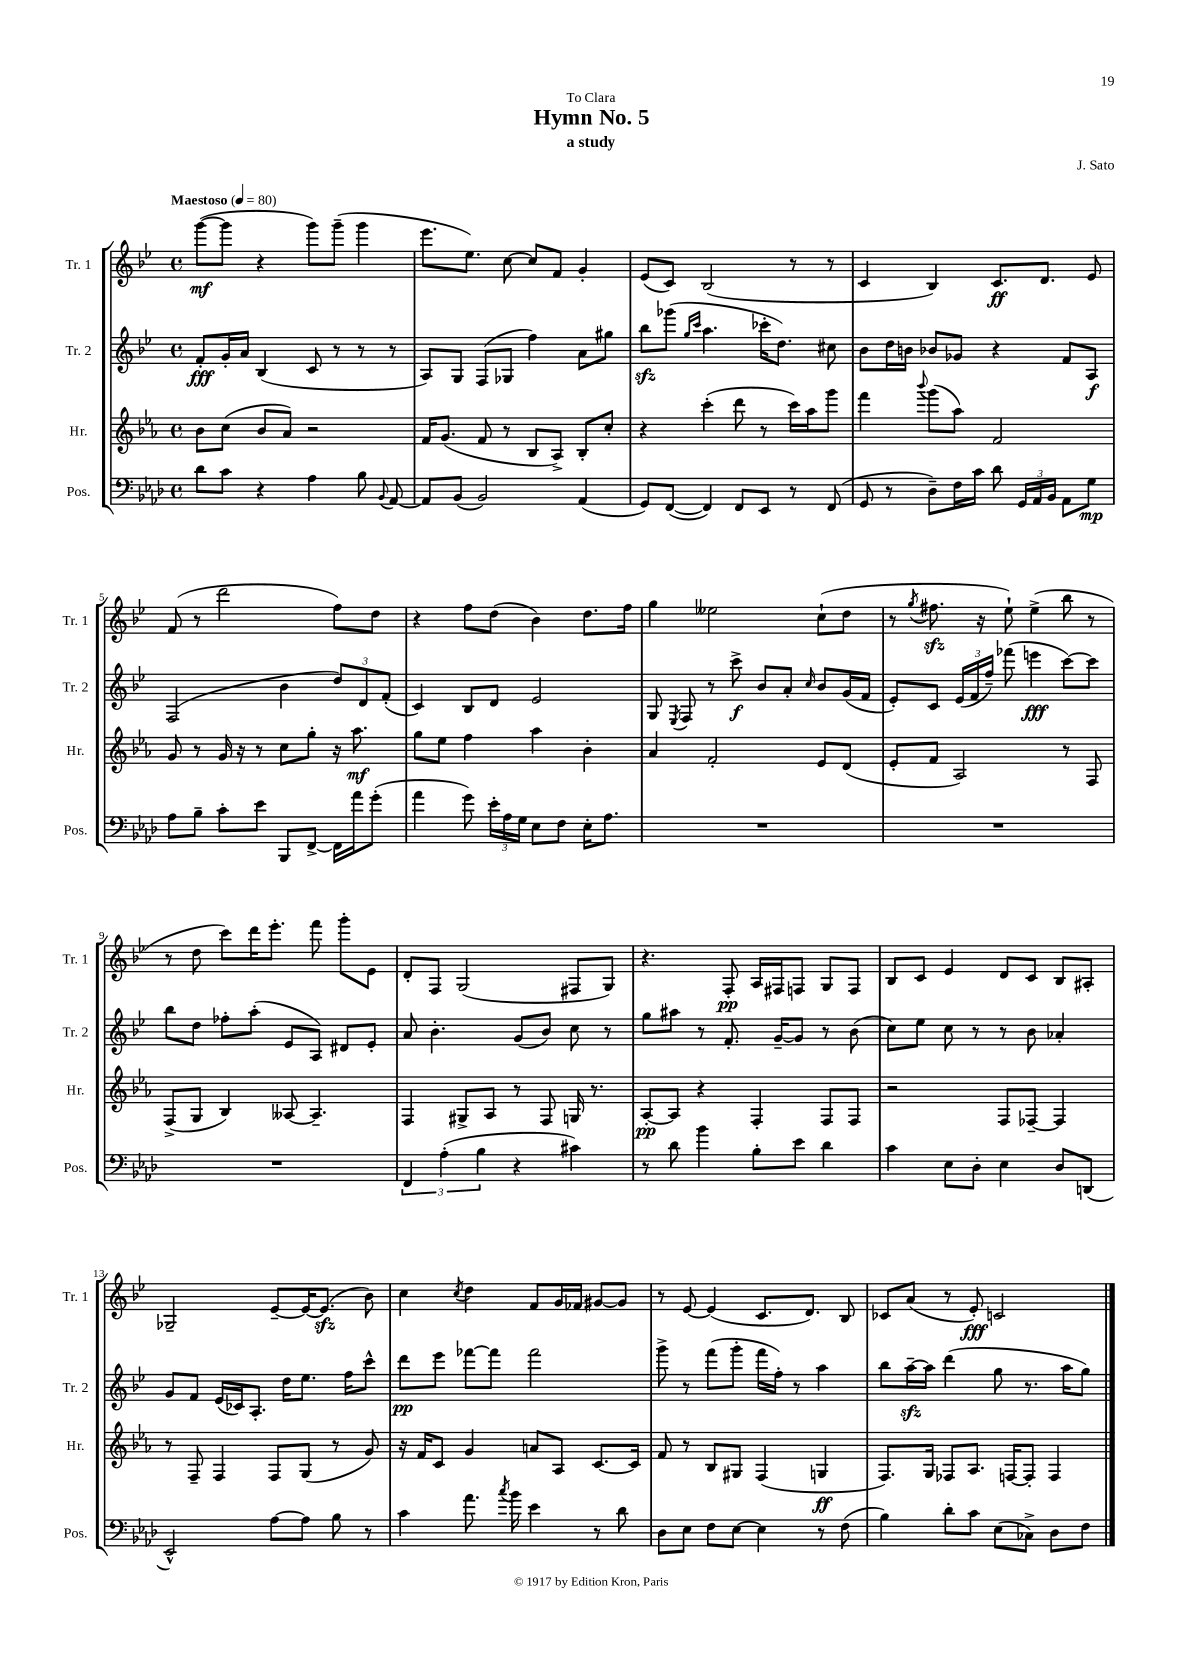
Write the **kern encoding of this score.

**kern	**kern	**kern	**kern
*staff4	*staff3	*staff2	*staff1
*clefF4	*clefG2	*clefG2	*clefG2
*k[b-e-a-d-]	*k[b-e-a-]	*k[b-e-]	*k[b-e-]
*M4/4	*M4/4	*M4/4	*M4/4
*met(c)	*met(c)	*met(c)	*met(c)
*MM80	*MM80	*MM80	*MM80
8d-	8b-	8f'	([8ggg
8c	(8cc	16g'	8ggg]
.	.	16a	.
4r	8b-	(4B-	4r
.	8a-)	.	.
4A-	2r	8c	8ggg)
.	.	8r	(8ggg~
8B-	.	8r	4ggg
8qqBB-	.	.	.
[8AA-	.	8r	.
=	=	=	=
8AA-]	16f	8A)	8.eee-
.	(8.g	.	.
(8BB-	.	8G	.
.	.	.	8.ee-)
2BB-)	8f	(8F	.
.	8r	8G-	[8cc
.	8B-	4ff)	8cc]
.	8A-^)	.	8f
(4AA-	8B-'	8a	4g'
.	8cc'	8gg#	.
=	=	=	=
8GG)	4r	8bb-	(8e-
([8FF	.	(8ggg-	8c)
.	.	16qqgg	.
.	.	16qqccc	.
4FF])	(4ccc'	4.aa	(2B-
8FF	8ddd	.	.
8EE-	8r	16ccc-'	.
.	.	8.dd)	.
8r	16ccc)	.	8r
.	16aa-	.	.
(8FF	8ggg	8cc#	8r
=	=	=	=
8GG	4fff	8b-	4c
8r	.	16dd	.
.	.	16b	.
.	8qqbbb-	.	.
8D-~)	(8ggg	8b-	4B-)
16F	8aa-)	8g-	.
16c	.	.	.
8d-	2f	4r	8.c
24GG	.	.	.
24AA-	.	.	.
.	.	.	8.d
24BB-	.	.	.
8AA-	.	8f	.
8G	.	8A	8e-
=	=	=	=
8A-	8g	(2F	(8f
8B-~	8r	.	8r
8c'	16g	.	2ddd
.	16r	.	.
8e-	8r	.	.
8BBB-	8cc	4b-	.
[8FF^	8gg'	.	.
16FF]	16r	12dd)	8ff)
16a-	8.aa-	.	.
.	.	12d	.
(8g'	.	.	8dd
.	.	(12f'	.
=	=	=	=
4a-	8gg	4c)	4r
.	8ee-	.	.
8g)	4ff	8B-	8ff
24e-'	.	8d	(8dd
24A-	.	.	.
24G	.	.	.
8E-	4aa-	2e-	4b-)
8F	.	.	.
16E-'	4b-'	.	8.dd
8.A-	.	.	.
.	.	.	16ff
=	=	=	=
1r	4a-	8G	4gg
.	.	8qE-	.
.	.	8F	.
.	2f'	8r	2ee--
.	.	8ccc^	.
.	.	8b-	.
.	.	8a'	.
.	.	16qqcc	.
.	8e-	8b-	(8cc`
.	(8d	(16g	8dd
.	.	16f	.
=	=	=	=
1r	8e-'	8e-')	8r
.	.	.	8qgg
.	8f	8c	8.ff#
.	2A-)	(24e-	.
.	.	24f	.
.	.	.	16r
.	.	24ff~)	.
.	.	(8fff-	8ee-`)
.	.	4eee	(4ee-^
.	8r	[8ccc)	8bb-
.	8F	8ccc]	8r
=	=	=	=
1r	(8F^	8bb-	8r
.	8G	8dd	8dd
.	4B-)	8ff-'	8ccc)
.	.	(8aa'	16ddd
.	.	.	8.eee-'
.	[8A--	8e-	.
.	4.A--~]	8A)	8fff
.	.	8d#	8ggg'
.	.	8e-'	8e-
=	=	=	=
6FF	4F	8a	8d'
.	.	4.b-'	8F
(6A-'	.	.	.
.	8G#^	.	(2G
6B-	.	.	.
.	8A-	.	.
4r	8r	(8g	.
.	8F	8b-)	.
4c#)	16G	8cc	8F#
.	8.r	.	.
.	.	8r	8G)
=	=	=	=
8r	[8A-'	8gg	4.r
8d-	8A-]	8aa#	.
4b-	4r	8r	.
.	.	8.f'	8F'
8B-'	4F'	.	16A
.	.	[16g~	16F#
8e-	.	8g]	8F
4d-	8F	8r	8G
.	8F	(8b-	8F
=	=	=	=
4c	2r	8cc)	8B-
.	.	8ee-	8c
8E-	.	8cc	4e-
8D-'	.	8r	.
4E-	8F	8r	8d
.	[8F-~	8b-	8c
8D-	4F-]	4a-'	8B-
(8DD	.	.	8A#'
=	=	=	=
2EE-^^)	8r	8g	2G-~
.	8F~	8f	.
.	4F	(16e-	.
.	.	16c-)	.
.	.	8.A'	.
[8A-	8F	.	[8e-~
.	.	16dd	.
8A-]	(8G	8.ee-	16e-_
.	.	.	(8.e-]
8B-	8r	.	.
.	.	16ff	.
8r	8g)	8ccc^^	8b-)
=	=	=	=
4c	16r	8ddd	4cc
.	16f	.	.
.	8c	8eee-	.
.	.	.	8qcc
8.a-	4g	[8fff-	4dd
.	.	8fff-]	.
8qcc	.	.	.
16b-	.	.	.
4e-	8a	2fff-	8f
.	8A-	.	16g
.	.	.	16f-
8r	[8.c	.	[8g#
8d-	.	.	8g#]
.	16c]	.	.
=	=	=	=
8D-	8f	8ggg^	8r
8E-	8r	8r	[8e-
8F	8B-	(8fff	(4e-]
[8E-	8G#	8ggg'	.
4E-]	(4F	16fff	8.c
.	.	16ff')	.
.	.	8r	.
.	.	.	8.d)
8r	4G	4aa	.
(8F	.	.	8B-
=	=	=	=
4B-)	8.F)	8bb-	8c-
.	.	[16aa~	(8a
.	16G	16aa]	.
8d-'	8F-	(4ddd	8r
8c	8.A-	.	8e-')
(8E-	.	8gg	2c
.	[16F	.	.
8C-^)	8F']	8.r	.
8D-	4F	.	.
.	.	16aa	.
8F	.	8gg)	.
==	==	==	==
*-	*-	*-	*-
